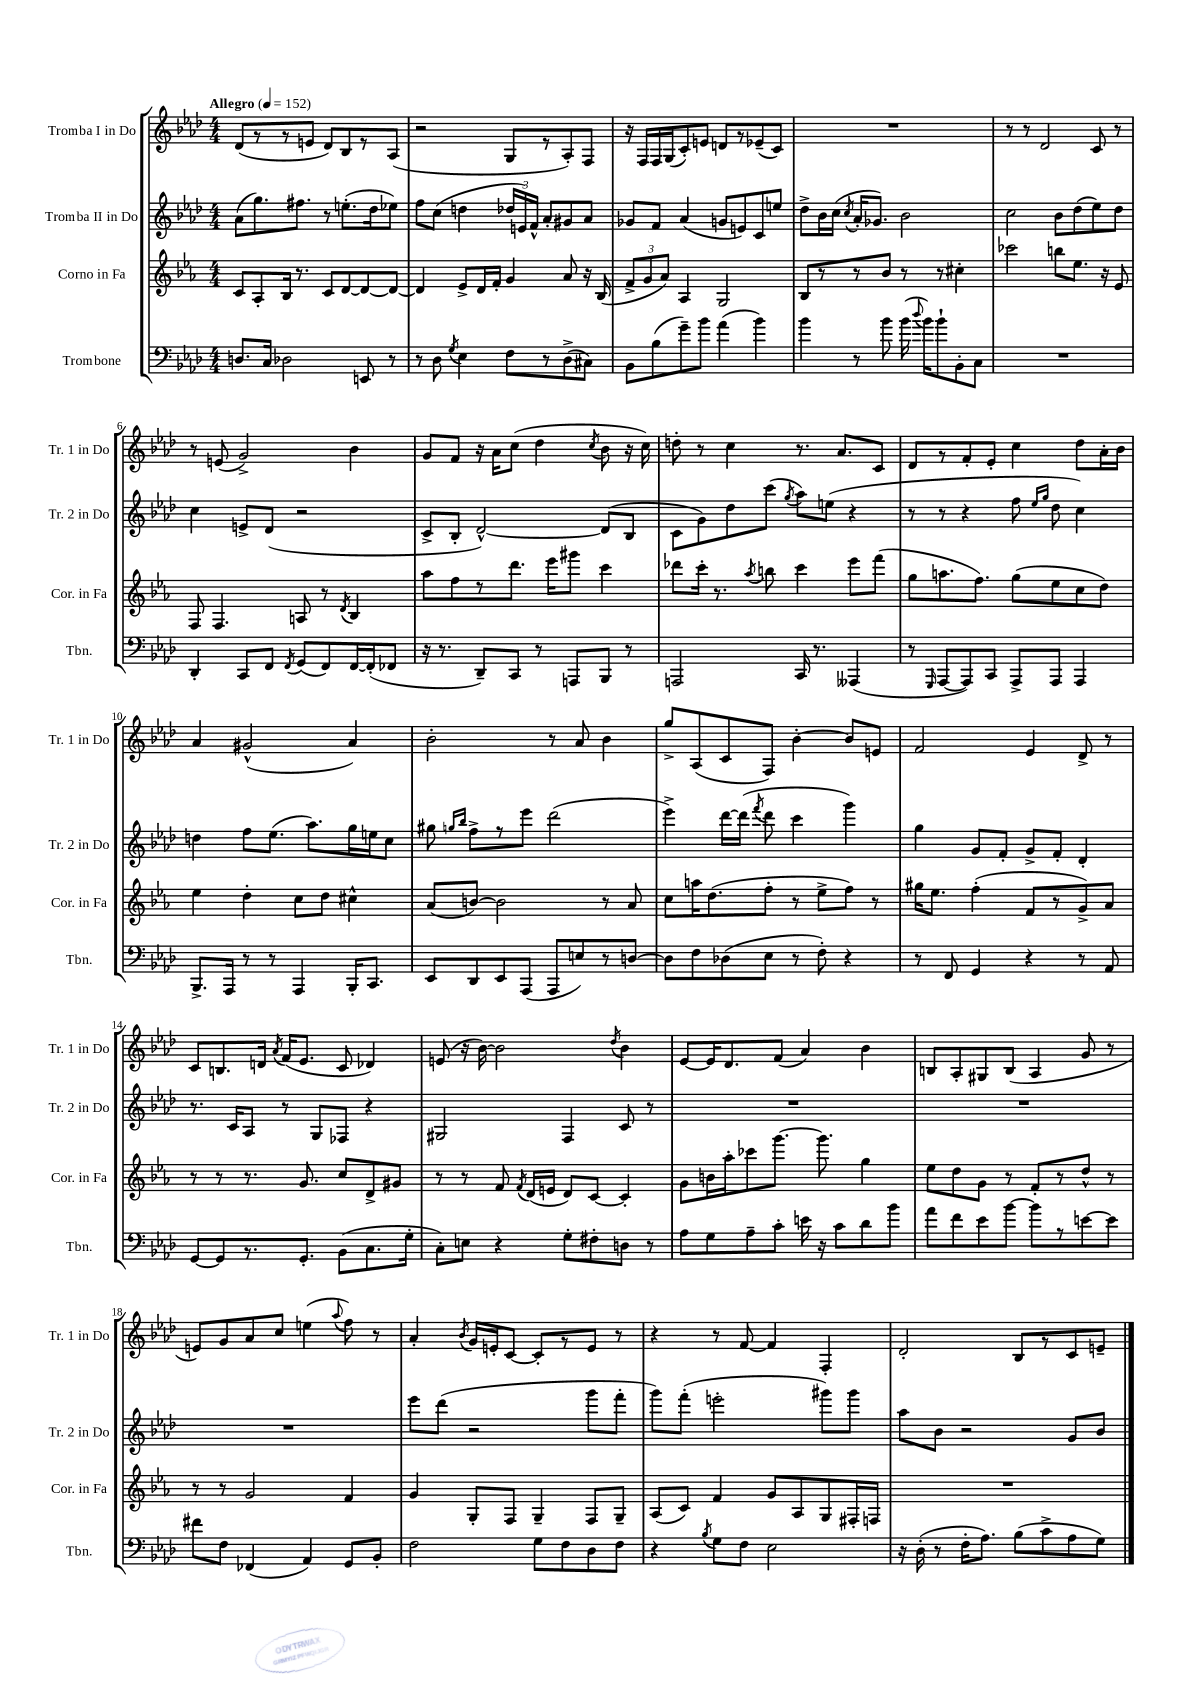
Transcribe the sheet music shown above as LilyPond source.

<<
\new StaffGroup <<
\new Staff = "s0" \with { instrumentName = "Tromba I in Do" shortInstrumentName = "Tr. 1 in Do" } {
    \clef treble \key aes \major \numericTimeSignature \time 4/4 \tempo "Allegro" 4 = 152
    \autoBeamOff des'8[( r8 r8 e'8] des'8[) bes8 r8 aes8]( |
    r2 g8[ r8 aes8-.) f8] |
    r16 f16[ f16 g16( c'8-.) e'8] d'8[ r8 ees'8--( c'8]) |
    R1 |
    r8 r8 des'2 c'8 r8 |
    r8 e'8( g'2->) bes'4 |
    g'8[ f'8] r16 aes'16[ c''8]( des''4 \acciaccatura { c''8 } bes'8 r16 c''16) |
    d''8-. r8 c''4 r8. aes'8.[ c'8] |
    des'8[ r8 f'8-. ees'8]-. c''4 des''8[ aes'16-. bes'16] |
    aes'4 gis'2-^( aes'4) |
    bes'2-. r8 aes'8 bes'4 |
    g''8[-> aes8( c'8 f8]) bes'4~-. bes'8[ e'8] |
    f'2 ees'4 des'8-> r8 |
    c'8[ b8. d'16] \acciaccatura { aes'8 } f'16[( ees'8.] c'8 des'4) |
    e'8( r16 bes'16~) bes'2 \acciaccatura { des''8 } bes'4 |
    ees'8[~ ees'16 des'8. f'8]( aes'4) bes'4 |
    b8[ aes8-. gis8 b8]( aes4 g'8 r8 |
    e'8[) g'8 aes'8 c''8] e''4( \appoggiatura { aes''8 } f''8) r8 |
    aes'4-. \acciaccatura { bes'8 } g'16[ e'16-. c'8]~ c'8[-. r8 e'8] r8 |
    r4 r8 f'8~ f'4 f4-. |
    des'2-. bes8[ r8 c'8 e'8]-- \bar "|." |
}
\new Staff = "s1" \with { instrumentName = "Tromba II in Do" shortInstrumentName = "Tr. 2 in Do" } {
    \clef treble \key aes \major \numericTimeSignature \time 4/4
    \autoBeamOff aes'8[( g''8.) fis''8.] r8 e''8.[-.( des''16 ees''8]) |
    f''8[ c''8]( d''4 \tuplet 3/2 { des''16[ e'16) f'16]-^ } aes'8[-. gis'8 aes'8] |
    ges'8[ f'8] aes'4( g'8[ e'8) c'8 e''8] |
    des''8[-> bes'16 c''16]( \acciaccatura { c''8 } aes'16[-. ges'8.]) bes'2 |
    c''2 bes'8[ des''8( ees''8) des''8] |
    c''4 e'8[-> des'8]( r2 |
    c'8[-> bes8]-. des'2~-^) des'8[( bes8] |
    c'8[ g'8) des''8 c'''8]( \acciaccatura { g''8 } aes''8[) e''8]( r4 |
    r8 r8 r4 f''8 \grace { ees''16[ g''16] } des''8 c''4) |
    d''4 f''8[ ees''8.]( aes''8.[) g''16 e''16 c''8] |
    gis''8 \grace { g''16[ bes''16] } f''8[-> r8 ees'''8] des'''2( |
    ees'''4->) des'''16[~ des'''16]( \acciaccatura { f'''8 } des'''8 c'''4 g'''4) |
    g''4 g'8[ f'8]-. g'8[-> f'8]-. des'4-. |
    r8. c'16[ aes8] r8 g8[ fes8] r4 |
    gis2 f4 c'8 r8 |
    R1 |
    R1 |
    R1 |
    ees'''8[ des'''8]( r2 g'''8[ f'''8]-. |
    g'''8[) f'''8]-.( e'''2-. gis'''8[) gis'''8] |
    aes''8[ bes'8] r2 g'8[ bes'8] \bar "|." |
}
\new Staff = "s2" \with { instrumentName = "Corno in Fa" shortInstrumentName = "Cor. in Fa" } {
    \clef treble \key ees \major \numericTimeSignature \time 4/4
    \autoBeamOff c'8[ aes8-. bes16] r8. c'8[ d'8~ d'8~ d'8]~ |
    d'4 ees'8[-> d'16 f'16]-. g'4 aes'8 r16 bes16( |
    \tuplet 3/2 { f'8[-> g'8 aes'8]) } aes4 g2 |
    bes8[ r8 r8 bes'8] r8 r8 cis''4-. |
    ces'''2 b''8[ ees''8.] r16 ees'8 |
    f8 f4. a8 r8 \acciaccatura { d'8 } bes4 |
    aes''8[ f''8 r8 d'''8.] ees'''16[ gis'''8] c'''4 |
    des'''8[ c'''16]-. r8. \acciaccatura { aes''8 } b''8 c'''4 ees'''8[ f'''8]( |
    g''8[ a''8. f''8.]) g''8[( ees''8 c''8 d''8]) |
    ees''4 d''4-. c''8[ d''8] cis''4-^ |
    aes'8[( b'8]~) b'2 r8 aes'8 |
    c''8[ a''16 d''8.( f''8]-. r8 ees''8[-> f''8]) r8 |
    gis''16[ ees''8.] f''4-.( f'8[ r8 g'8->) aes'8] |
    r8 r8 r8. g'8. c''8[ d'8-> gis'8] |
    r8 r8 f'8 \acciaccatura { f'8 } d'16[( e'16] d'8[) c'8]~ c'4-. |
    g'8[ b'16 aes''16-. ces'''8 g'''8.]~ g'''8. g''4 |
    ees''8[ d''8 g'8] r8 f'8[-. r8 d''8]-^ r8 |
    r8 r8 g'2 f'4 |
    g'4 g8[-. f8] g4-- f8[ g8]-- |
    aes8[( c'8]) f'4 g'8[ aes8 g8 fis16-. f16] |
    R1 \bar "|." |
}
\new Staff = "s3" \with { instrumentName = "Trombone" shortInstrumentName = "Tbn." } {
    \clef bass \key aes \major \numericTimeSignature \time 4/4
    \autoBeamOff d8.[ c16] des2 e,8 r8 |
    r8 des8 \acciaccatura { g8 } ees4 f8[ r8 des8->( cis8]) |
    bes,8[ bes8( g'8--) bes'8] aes'4( bes'4) |
    bes'4 r8 bes'8 bes'16( \appoggiatura { des''8 } bes'16[) bes'8-! bes,8-. c8] |
    R1 |
    des,4-. c,8[ f,8] \acciaccatura { f,8 } g,8[( f,8) f,16~ f,16-.( fes,8] |
    r16 r8. des,8[--) c,8] r8 a,,8[ bes,,8] r8 |
    a,,2 c,16 r8. aeses,,4( |
    r8 \grace { g,,16 } aes,,8[~ aes,,8) c,8] aes,,8[-> aes,,8] aes,,4 |
    bes,,8.[-> aes,,16] r8 r8 aes,,4 bes,,16[-. c,8.] |
    ees,8[ des,8 ees,8 aes,,8]( aes,,8[ e8) r8 d8]~ |
    d8[ f8 des8( ees8] r8 f8-.) r4 |
    r8 f,8 g,4 r4 r8 aes,8 |
    g,8[~ g,8 r8. g,8.]-. bes,8[( c8. g16]-. |
    c8[-.) e8] r4 g8[-. fis8-. d8] r8 |
    aes8[ g8 aes8-- c'8]-. e'16 r16 c'8[ des'8 bes'8] |
    aes'8[ f'8 ees'8 bes'8]~ bes'8[ r8 e'8~ e'8] |
    fis'8[ f8] fes,4( aes,4) g,8[ bes,8]-. |
    f2 g8[ f8 des8 f8] |
    r4 \acciaccatura { bes8 } g8[ f8] ees2 |
    r16 des16-.( r8 f16[-. aes8.]) bes8[( c'8-> aes8 g8]) \bar "|." |
}
>>
>>
